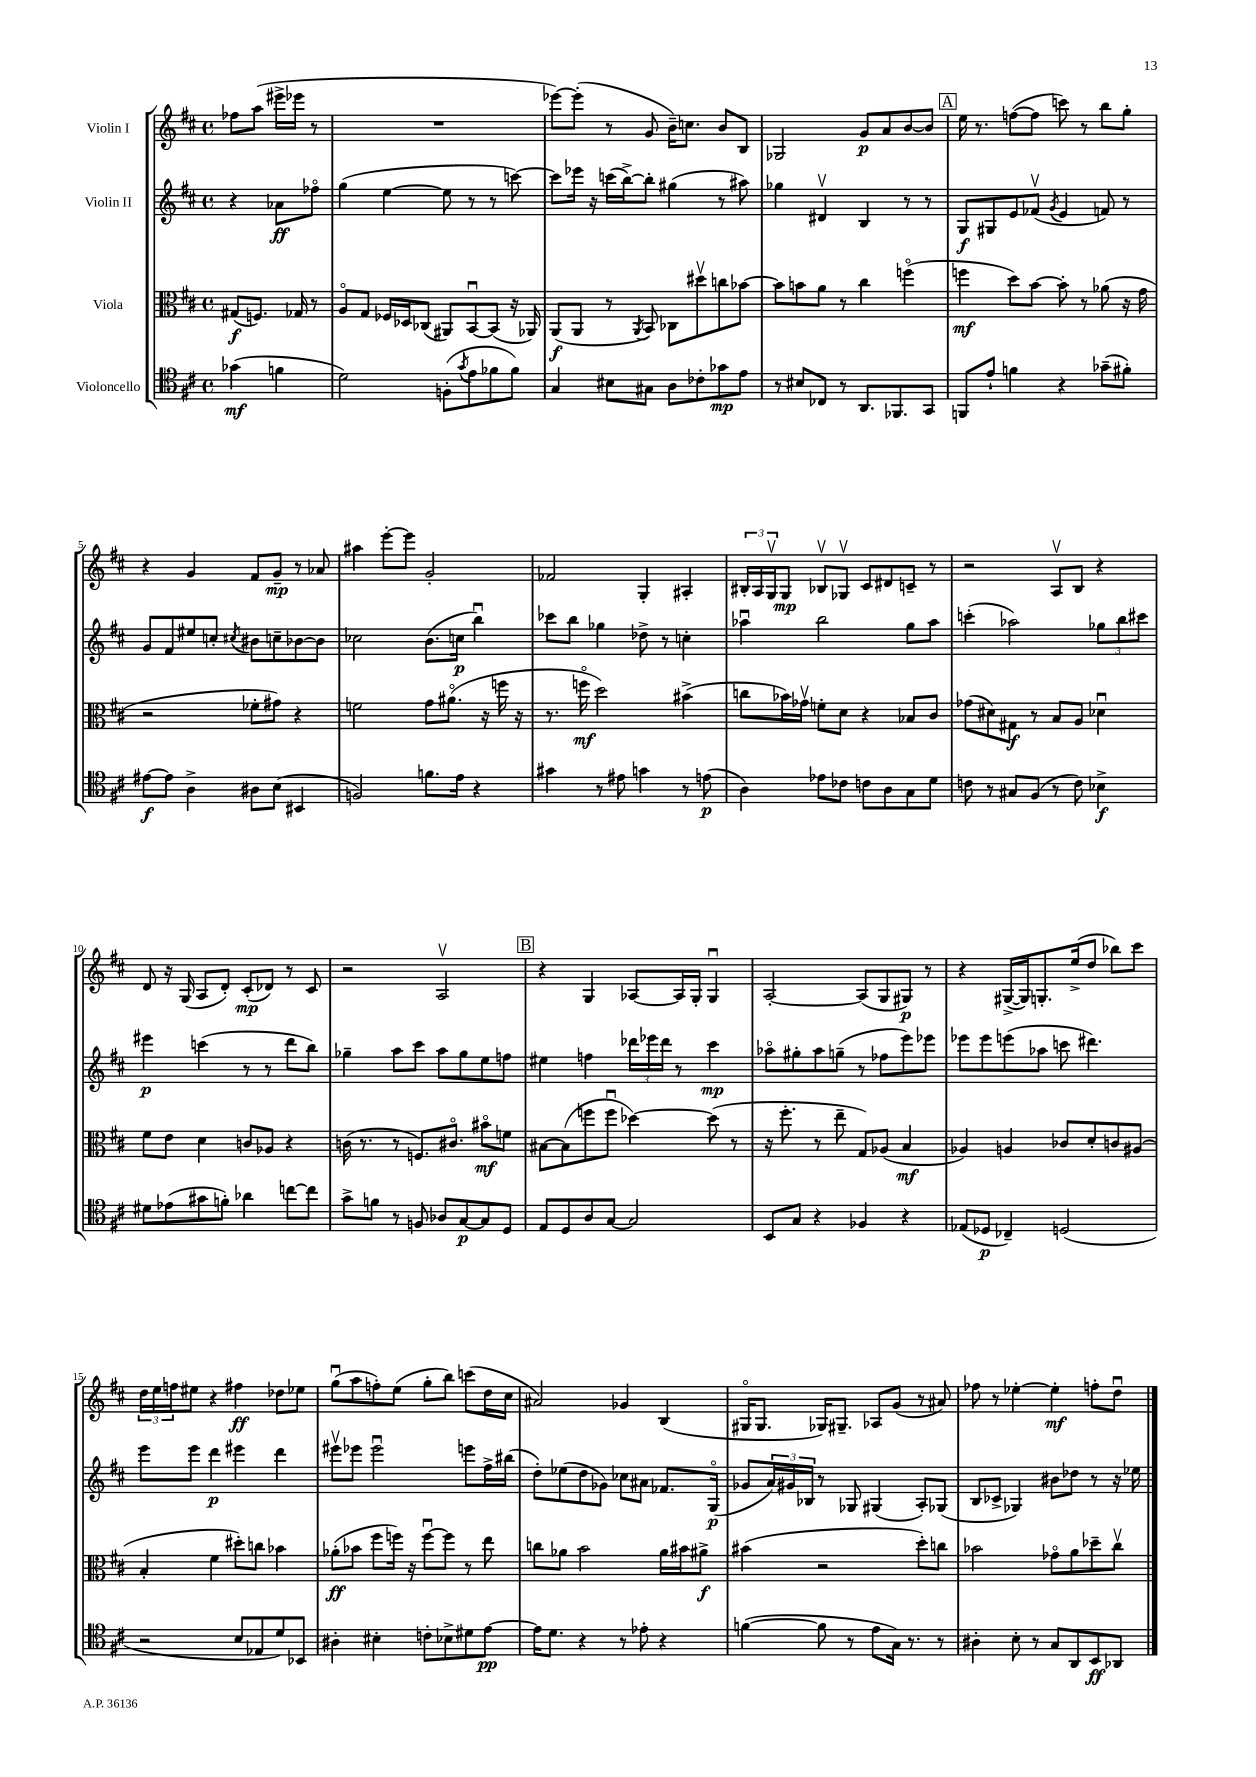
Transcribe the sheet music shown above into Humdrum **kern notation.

**kern	**kern	**kern	**kern
*staff4	*staff3	*staff2	*staff1
*clefC4	*clefC3	*clefG2	*clefG2
*k[f#c#]	*k[f#c#]	*k[f#c#]	*k[f#c#]
*M4/4	*M4/4	*M4/4	*M4/4
*met(c)	*met(c)	*met(c)	*met(c)
(4g-	(8G#	4r	8ff-
.	8.F)	.	(8aa
4f	.	8a-	16eee#^
.	16G-	.	16eee-
.	8r	8ff-o	8r
=	=	=	=
2d)	8Ao	(4gg	1r
.	8G	.	.
.	16F-	[4ee	.
.	16D-	.	.
.	(8C-	.	.
(8F'	8AA#)	8ee]	.
8qg	.	.	.
8e	[8BBu	8r	.
8f-	(8BB]	8r	.
8f-)	16r	[8ccc)	.
.	16AA-)	.	.
=	=	=	=
4G	(8AA	8ccc]	[8eee-)
.	8AA	16eee-	(8eee-']
.	.	16r	.
8B#	8r	(16ccc	8r
.	.	[16bb^)	.
.	8qAA	.	.
8G#	8BB)	8bb']	8g
8A	8C-	(4gg#	16b~)
.	.	.	8.cc
8c-'	8dd#v	.	.
8g-	8cc	8r	8b
8e	[8b-	8aa#)	8B
=	=	=	=
8r	8b-]	4gg-	2G-
8B#	8b	.	.
8C-	8a	4d#v	.
8r	8r	.	.
8.AA	4cc#	4B	8g
.	.	.	8a
8.FF-	.	.	.
.	(4ffo	8r	[8b
8GG	.	8r	8b]
=	=	=	=
8FF	4ff	8G	16ee
.	.	.	8.r
8e`	.	8G#	.
4f	8dd)	8e	([8ff
.	[8b	(8f-v	8ff]
.	.	8qg	.
4r	8b']	4e	8ccc)
.	8r	.	8r
(8g-~	(8a-	8f)	8bb
8f#')	16r	8r	8gg'
.	16g	.	.
=	=	=	=
[8e#	2r	8g	4r
8e#]	.	8f#	.
4A^	.	8ee#	4g
.	.	8cc'	.
.	.	8qcc#	.
8A#	8f-'	8b#	8f#
(8B	8g#)	8cc~	8g~
4BB#	4r	[8b-	8r
.	.	8b-]	8a-
=	=	=	=
2F)	2f	2cc-	4aa#
.	.	.	[8eee'
.	.	.	8eee]
8.f	8g	(8.b	2g'
.	(8.a#o	.	.
16e	.	16cc	.
4r	.	4bbu)	.
.	16r	.	.
.	16ff	.	.
.	16r	.	.
=	=	=	=
4g#	8.r	8ccc-	2f-
.	.	8bb	.
.	16ffo	.	.
8r	2dd)	4gg-	.
8e#	.	.	.
4g	.	8dd-^	4G'
.	.	8r	.
8r	(4b#^	4cc'	4A#'
(8e	.	.	.
=	=	=	=
4A)	8cc	4aa-u	24B#'
.	.	.	24A
.	.	.	24Gv
.	16b-)	.	8G
.	16g-v	.	.
8e-	8f'	2bb	8B-v
8c-	8d	.	8G-v
8c	4r	.	8c#
8A	.	.	8d#
8G	8B-	8gg	8c~
8d	8c#	8aa-	8r
=	=	=	=
8c	(8g-	(4ccc'	2r
8r	8d#)	.	.
8G#	8G#	2aa-)	.
(8F#	8r	.	.
8r	8B	.	8Av
8c)	8A	.	8B
4B-^	4d-u	12gg-	4r
.	.	12bb	.
.	.	12ccc#	.
=	=	=	=
8d#	8f#	4eee#	8d
(8e-	8e	.	16r
.	.	.	(16G
8g#	4d	(4ccc	8A
8f')	.	.	8d')
4a-	8c	8r	(8c#'
.	8A-	8r	8d-)
[8cc	4r	8ddd	8r
8cc]	.	8bb)	8c#
=	=	=	=
8g^	(16c	4gg-~	2r
.	8.r	.	.
8f	.	.	.
8r	8r	8aa	.
8F	8.F)	8ccc#	.
8A-	.	8aa	2Av
.	8.c#o	.	.
[8G	.	8gg-	.
8G]	8b#o	8ee	.
8D	8f	8ff	.
=	=	=	=
8E	[8B#	4ee#	4r
8D	(8B#]	.	.
8A	8ff	4ff	4G
[8G	8ffu	.	.
2G]	[4dd-)	24ddd-	[8A-
.	.	24eee-	.
.	.	24ddd-	.
.	.	8r	16A-]
.	.	.	16G'
.	(8dd-]	4ccc#	4Gu
.	8r	.	.
=	=	=	=
8BB	16r	8aa-o	[2A'
.	8.ff#'	.	.
8G	.	8gg#'	.
4r	8r	8aa-	.
.	8ee~	(8gg~	.
4F-	8G)	8r	(8A]
.	(8A-	8ff-	8G
4r	4B	8eee)	8G#)
.	.	8eee-	8r
=	=	=	=
(8E-	4A-)	8eee-	4r
8D-	.	8eee-	.
4C-~)	4A	(8eee	([16G#^
.	.	.	16G#])
.	.	8aa-	8.G'
(2D	8c-	8ccc	.
.	.	.	(16ee^
.	8d'	4.ddd#)	8dd
.	8c	.	8bb-)
.	(8A#	.	8ccc#
=	=	=	=
2r	4B'	8eee	24dd
.	.	.	24ee
.	.	.	24ff
.	.	8eee	8ee#
.	4f#	4ddd	4r
8B	8dd#')	4eee#	4ff#
8E-	8cc	.	.
8d)	4b-	4ddd	8dd-
8BB-	.	.	8ee-
=	=	=	=
4A#'	(8a-'	8eee#v	(8ggu
.	8b-	8eee-	8aa
4B#'	8ff#	2eee-u	8ff')
.	16ff)	.	(8ee
.	16r	.	.
8c'	[8ffu	.	8gg'
8B-^	8ff]	.	8bb)
8d#	8r	8eee	(8ccc
[8e	8ee	16ff#^	16dd
.	.	(16bb#	16cc#
=	=	=	=
16e]	8cc	8dd')	2a#)
8.d	.	.	.
.	8a-	(8ee-	.
4r	2b	8dd	.
.	.	8g-)	.
8r	.	8cc-	4g-
8e-'	.	8a#	.
4r	16a-	8.f-	(4B
.	16b#	.	.
.	8a#^	.	.
.	.	(16Go	.
=	=	=	=
([4f	(4b#	8g-	16G#o
.	.	.	8.G#
.	.	24a)	.
.	.	24g#	.
.	.	24B-	.
8f]	2r	8r	16G-)
.	.	.	8.G#~
8r	.	8G-	.
8e	.	(4G#	8A-
16G)	.	.	(8g
8.r	.	.	.
.	8dd')	8A')	8r
8r	8cc	(8G-	8a#)
=	=	=	=
4A#'	2b-	8B	8ff-
.	.	8c-^	8r
8B'	.	4G-)	[4ee-'
8r	.	.	.
8G	8g-o	8b#	4ee-']
8AA	8a	8dd-	.
8BB	8dd-~	8r	8ff'
8AA-	8cc#v	16r	8ddu
.	.	16ee-	.
==	==	==	==
*-	*-	*-	*-
